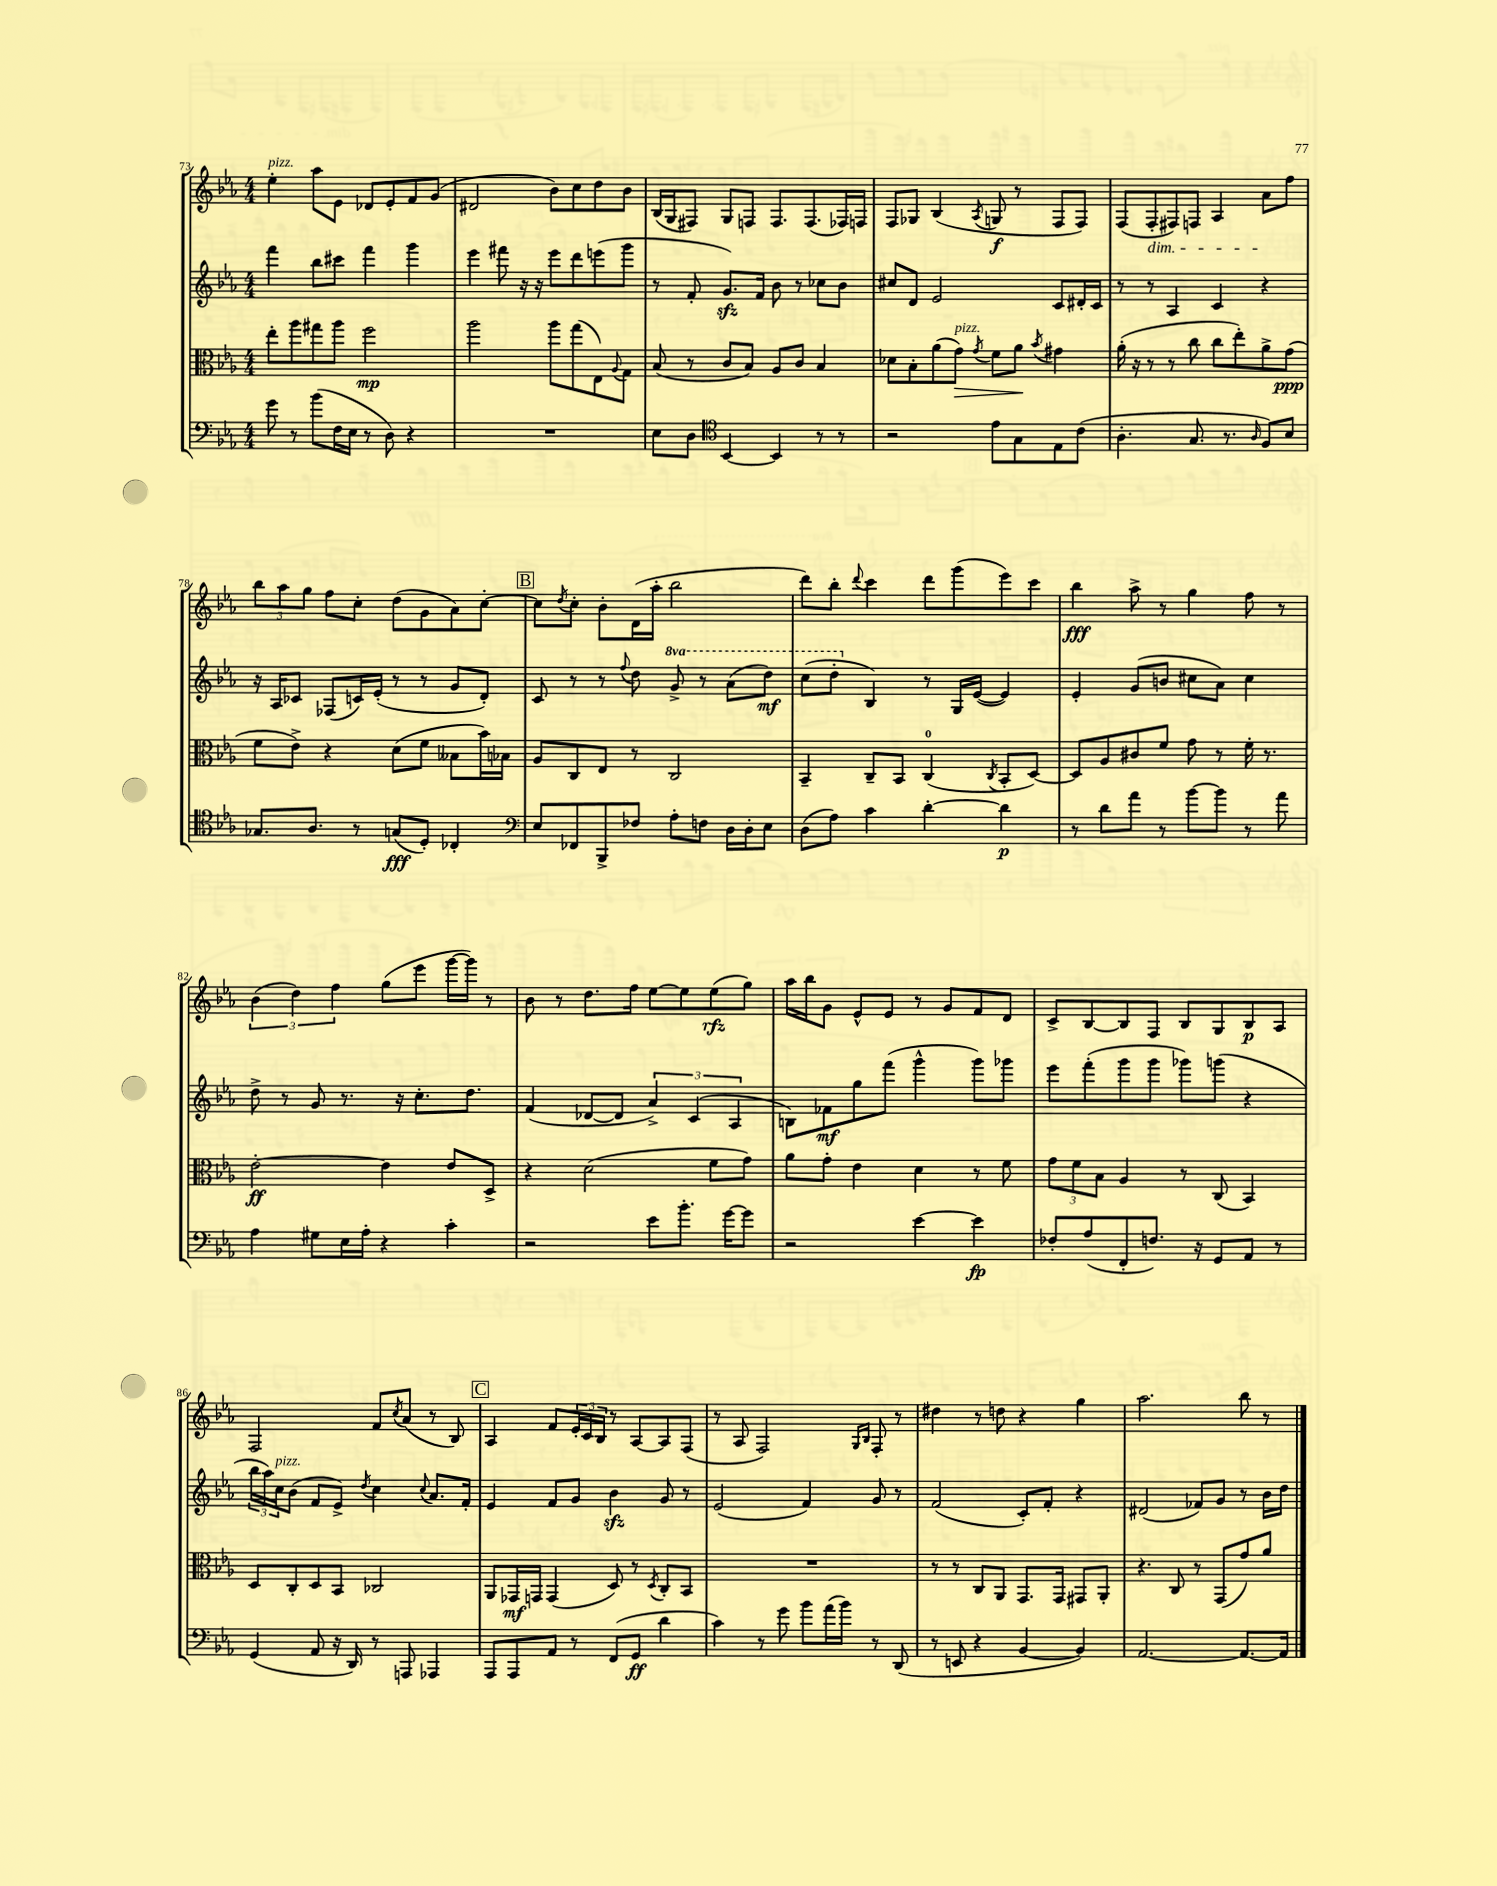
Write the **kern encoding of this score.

**kern	**dynam	**kern	**dynam	**kern	**dynam	**kern	**dynam
*part4	*part4	*part3	*part3	*part2	*part2	*part1	*part1
*staff4	*staff4	*staff3	*staff3	*staff2	*staff2	*staff1	*staff1
*clefF4	*	*clefC3	*	*clefG2	*	*clefG2	*
*k[b-e-a-]	*	*k[b-e-a-]	*	*k[b-e-a-]	*	*k[b-e-a-]	*
*M4/4	*	*M4/4	*	*M4/4	*	*M4/4	*
=73	=73	=73	=73	=73	=73	=73	=73
!	!	!	!	!	!	!LO:TX:a:i:t=pizz.	!
8g\	.	8ee-'\L	.	4fff\	.	4ee-'\	.
8r	.	8aa-\	.	.	.	.	.
(8b-\L	.	8gg#X\	.	8bb-\L	.	8aa-\L	.
16F\L	.	8aa-\J	.	8ccc#X\J	.	8e-\J	.
16E-\JJ	.	.	.	.	.	.	.
8r	.	2ff\	mp	4fff\	.	8d-X/L	.
8D\)	.	.	.	.	.	8e-'/	.
4r	.	.	.	4ggg\	.	8f/	.
.	.	.	.	.	.	(8g/J	.
=74	=74	=74	=74	=74	=74	=74	=74
1r	.	2aa-\	.	4eee-\	.	2d#X/	.
.	.	.	.	8fff#X\	.	.	.
.	.	.	.	16r	.	.	.
.	.	.	.	16r	.	.	.
.	.	8aa-\L	.	8eee-\L	.	8b-\L)	.
.	.	(8gg\	.	8ddd\	.	8cc\	.
.	.	8E-\)	.	(8eeen\	.	8dd\	.
.	.	8qqA-/	.	.	.	.	.
.	.	8G\J	.	8ggg\J	.	8b-\J	.
=75	=75	=75	=75	=75	=75	=75	=75
8E-\L	.	(8B-/	.	8r	.	(16B-/LL	.
.	.	.	.	.	.	16G/J	.
8D\J	.	8r	.	8f'/	.	8F#X/J)	.
*clefC4	*	*	*	*	*	*	*
[4BB-/	.	8c/L	.	8.gzz/L)	.	8G/L	.
.	.	8B-/J)	.	.	.	8Fn/J	.
.	.	.	.	16f/Jk	.	.	.
4BB-/]	.	8A-/L	.	8b-\	.	8.F/L	.
.	.	8c/J	.	8r	.	.	.
.	.	.	.	.	.	(8.F/	.
8r	.	4B-/	.	8cc-X\L	.	.	.
8r	.	.	.	8b-\J	.	16F-X/L)	.
.	.	.	.	.	.	16Fn/JJ	.
=76	=76	=76	=76	=76	=76	=76	=76
2r	.	8d-X\L	.	8cc#X/L	.	8F/L	.
.	.	8B-'\	.	8d/J	.	8G-X/J	.
.	.	(8a-\	.	2e-/	.	(4B-/	.
!	!	!LO:TX:a:i:t=pizz.	!	!	!	!	!
!	!	!	!LO:HP:b	!	!	!	!
.	.	8g\J)	>	.	.	.	.
.	.	8qg/	.	.	.	8qA-/	.
8e-\L	.	8f\L	.	.	.	8Gn/	f
8G\	.	8a-\J	.	.	.	8r	.
.	.	8qb-/	.	.	.	.	.
8E-\	.	4g#X\	]	8c/L	.	8F/L	.
(8c\J	.	.	.	16d#X'/L	.	8F/J)	.
.	.	.	.	16c/JJ	.	.	.
=77	=77	=77	=77	=77	=77	=77	=77
4.A-'\	.	(16a-'\	.	8r	.	(8F/L	.
.	.	16r	.	.	.	.	.
!	!	!	!	!	!	!LO:TX:b:i:t=dim.	!
.	.	8r	.	8r	.	8F'/	.
.	.	8r	.	4A-/	.	8F#X/)	.
8.G/	.	8cc\	.	.	.	8Fn/J	.
.	.	8cc\L	.	4c/	.	4A-/	.
8.r	.	.	.	.	.	.	.
.	.	8ee-'\)	.	.	.	.	.
16qqA-/	.	.	.	.	.	.	.
8F/L)	.	8a-^\	.	4r	.	8a-\L	.
8B-/J	.	(8g\J	ppp	.	.	8ff\J	.
!!LO:LB:g=z
=78	=78	=78	=78	=78	=78	=78	=78
8.G-X/L	.	8f\L	.	16r	.	12bb-\L	.
.	.	.	.	16A-/KL	.	.	.
.	.	.	.	.	.	12aa-\	.
.	.	8e-^\J)	.	8c-X/J	.	.	.
.	.	.	.	.	.	12gg\J	.
8.A-/J	.	.	.	.	.	.	.
.	.	4r	.	(8F-X/L	.	8ff\L	.
8r	.	.	.	16cn/L)	.	8cc'\J	.
.	.	.	.	(16e-'/JJ	.	.	.
(8Gn/L	fff	(8d\L	.	8r	.	(8dd\L	.
8D'/J)	.	8f\J	.	8r	.	8g\	.
4C-X'/	.	8B--X\L	.	8g/L	.	8a-\)	.
.	.	16b-\L)	.	8d'/J)	.	[8cc'\J	.
.	.	16B-X\JJ	.	.	.	.	.
!!LO:REH:place=s1:t=B
=79	=79	=79	=79	=79	=79	=79	=79
*clefF4	*	*	*	*	*	*	*
8E-/L	.	8A-/L	.	8c/	.	8cc\L]	.
.	.	.	.	.	.	8qdd/	.
8FF-X/	.	8C/	.	8r	.	8cc'\J	.
8BBB-^/	.	8E-/J	.	8r	.	8b-'\L	.
.	.	.	.	8qqff/	.	.	.
8F-X/J	.	8r	.	8dd\	.	(16d\L	.
.	.	.	.	.	.	16aa-'\JJ	.
*	*	*	*	*8va	*	*	*
8A-'\L	.	2C/	.	8gg^/	.	2bb-\	.
8Fn\J	.	.	.	8r	.	.	.
16D\LL	.	.	.	(8aa-\L	.	.	.
16D'\J	.	.	.	.	.	.	.
8E-\J	.	.	.	8ddd\J)	mf	.	.
=80	=80	=80	=80	=80	=80	=80	=80
(8D\L	.	4BB-~/	.	(8ccc\L	.	8ddd\L)	.
8A-\J)	.	.	.	8ddd'\J	.	8bb-'\J	.
.	.	.	.	.	.	8qqddd/	.
*	*	*	*	*X8va	*	*	*
4c\	.	8C~/L	.	4B-/)	.	4ccc\	.
.	.	8BB-/J	.	.	.	.	.
[4d'\	.	(4C/	.	8r	.	8ddd\L	.
.	.	.	.	16G/LL	.	(8ggg\	.
.	.	.	.	([16e-/JJ	.	.	.
.	.	8qC/	.	.	.	.	.
4d\]	p	8BB-'/L	.	4e-/])	.	8eee-\)	.
.	.	[8D/J)	.	.	.	8ccc\J	.
=81	=81	=81	=81	=81	=81	=81	=81
8r	.	8D/L]	.	4e-'/	.	4bb-\	fff
8d\L	.	8A-/	.	.	.	.	.
8a-\J	.	8c#X/	.	(8g/L	.	8aa-^\	.
8r	.	8f/J	.	8bn/J	.	8r	.
[8b-\L	.	8g\	.	8cc#X\L	.	4gg\	.
8b-\J]	.	8r	.	8a-\J)	.	.	.
8r	.	16f'\	.	4cc#\	.	8ff\	.
.	.	8.r	.	.	.	.	.
8a-\	.	.	.	.	.	8r	.
!!LO:LB:g=z
=82	=82	=82	=82	=82	=82	=82	=82
4A-\	.	[2e-'\	ff	8dd^\	.	(6b-\	.
.	.	.	.	8r	.	.	.
.	.	.	.	.	.	6dd\)	.
8G#X\L	.	.	.	8g/	.	.	.
.	.	.	.	.	.	6ff\	.
16E-\L	.	.	.	8.r	.	.	.
16A-'\JJ	.	.	.	.	.	.	.
4r	.	4e-\]	.	.	.	(8gg\L	.
.	.	.	.	16r	.	.	.
.	.	.	.	8.cc'\L	.	8eee-\J	.
4c'\	.	8e-/L	.	.	.	[16ggg\LL	.
.	.	.	.	8.dd\J	.	16ggg\JJ])	.
.	.	8D^/J	.	.	.	8r	.
=83	=83	=83	=83	=83	=83	=83	=83
2r	.	4r	.	(4f/	.	8b-\	.
.	.	.	.	.	.	8r	.
.	.	(2d\	.	[8d-X/L	.	8.dd\L	.
.	.	.	.	8d-/J]	.	.	.
.	.	.	.	.	.	16ff\Jk	.
8e-\L	.	.	.	6a-^/)	.	[8ee-\L	.
8.b-'\J	.	.	.	.	.	8ee-\]	.
.	.	.	.	(6c/	.	.	.
.	.	8f\L	.	.	.	(8ee-\	rfz
[16g\KL	.	.	.	.	.	.	.
.	.	.	.	6A-/	.	.	.
8g\J]	.	8g\J)	.	.	.	8gg\J)	.
=84	=84	=84	=84	=84	=84	=84	=84
2r	.	8a-\L	.	8Bn\L)	.	16aa-\LL	.
.	.	.	.	.	.	16bb-\J	.
.	.	8g'\J	.	8f-X\	mf	8g\J	.
.	.	4e-\	.	8gg\	.	8e-^^/L	.
.	.	.	.	(8fff\J	.	8e-/J	.
[4e-\	.	4d\	.	4ggg^^\	.	8r	.
.	.	.	.	.	.	8g/L	.
4e-\]	fp	8r	.	8ggg\L)	.	8f/	.
.	.	8f\	.	8ggg-X\J	.	8d/J	.
=85	=85	=85	=85	=85	=85	=85	=85
8F-X'/L	.	12g\L	.	8eee-\L	.	8c^/L	.
.	.	12f\	.	.	.	.	.
(8A-/	.	.	.	(8fff'\	.	[8B-/	.
.	.	12B-\J	.	.	.	.	.
8FF'/	.	4A-/	.	8ggg\	.	8B-/]	.
8.Fn/J)	.	.	.	8ggg\J	.	8F/J	.
.	.	8r	.	8ggg-X\L)	.	8B-/L	.
16r	.	.	.	.	.	.	.
8GG/L	.	(8C/	.	(8gggn\J	.	8G/	.
8AA-/J	.	4BB-/)	.	4r	.	8B-/	p
8r	.	.	.	.	.	8A-/J	.
!!LO:LB:g=z
=86	=86	=86	=86	=86	=86	=86	=86
(4GG/	.	8D/L	.	24bb-\LL	.	2F/	.
.	.	.	.	24aa-\)	.	.	.
!	!	!	!	!LO:TX:a:i:t=pizz.	!	!	!
.	.	.	.	24cc\J	.	.	.
.	.	8C'/	.	(8b-\J	.	.	.
8AA-/	.	8D/	.	8f/L	.	.	.
16r	.	8BB-/J	.	8e-^/J)	.	.	.
16DD/)	.	.	.	.	.	.	.
.	.	.	.	8qdd/	.	.	.
8r	.	2C-X/	.	4cc\	.	8f/L	.
.	.	.	.	.	.	8qcc/	.
8AAAn/	.	.	.	.	.	(8a-/J	.
.	.	.	.	8qqcc/	.	.	.
4AAA-X/	.	.	.	8.a-/L	.	8r	.
.	.	.	.	.	.	8B-/)	.
.	.	.	.	16f'/Jk	.	.	.
!!LO:REH:place=s1:t=C
=87	=87	=87	=87	=87	=87	=87	=87
8AAA-/L	.	8AA-/L	.	4e-/	.	4A-/	.
8AAA-/	.	16GG-X/L	mf	.	.	.	.
.	.	16GGn/JJ	.	.	.	.	.
8AA-/J	.	(4GG/	.	8f/L	.	8f/L	.
8r	.	.	.	8g/J	.	24e-'/L	.
.	.	.	.	.	.	24c/	.
.	.	.	.	.	.	24B-/JJ	.
(8FF/L	.	8D/)	.	4b-zz\	.	8r	.
8GG/J	ff	8r	.	.	.	[8A-/L	.
.	.	8qD/	.	.	.	.	.
4d\	.	8C'/L	.	8g/	.	8A-/]	.
.	.	8BB-/J	.	8r	.	(8F/J	.
=88	=88	=88	=88	=88	=88	=88	=88
4c\)	.	1r	.	(2e-/	.	8r	.
.	.	.	.	.	.	8A-/	.
8r	.	.	.	.	.	2F/)	.
8g\	.	.	.	.	.	.	.
8b-\L	.	.	.	4f/)	.	.	.
(16a-\L	.	.	.	.	.	.	.
16b-\JJ)	.	.	.	.	.	.	.
.	.	.	.	.	.	16qqG/LL	.
.	.	.	.	.	.	16qqB-/JJ	.
8r	.	.	.	8g/	.	8F'/	.
(8DD/	.	.	.	8r	.	8r	.
=89	=89	=89	=89	=89	=89	=89	=89
8r	.	8r	.	(2f/	.	4dd#X\	.
8EEn/	.	8r	.	.	.	.	.
4r	.	8C/L	.	.	.	8r	.
.	.	8AA-/J	.	.	.	8ddn\	.
[4BB-/	.	8.GG/L	.	8c'/L)	.	4r	.
.	.	.	.	8f'/J	.	.	.
.	.	16GG/Jk	.	.	.	.	.
4BB-/])	.	8GG#X/L	.	4r	.	4gg\	.
.	.	8AA-'/J	.	.	.	.	.
=90	=90	=90	=90	=90	=90	=90	=90
[2.AA-/	.	4.r	.	(2d#X/	.	2.aa-\	.
.	.	8C/	.	.	.	.	.
.	.	8r	.	8f-X/L)	.	.	.
.	.	(8GG/L	.	8g/J	.	.	.
8.AA-/L_	.	8g/)	.	8r	.	8bb-\	.
.	.	8a-/J	.	16b-\LL	.	8r	.
16AA-/Jk]	.	.	.	16dd\JJ	.	.	.
==	==	==	==	==	==	==	==
*-	*-	*-	*-	*-	*-	*-	*-
